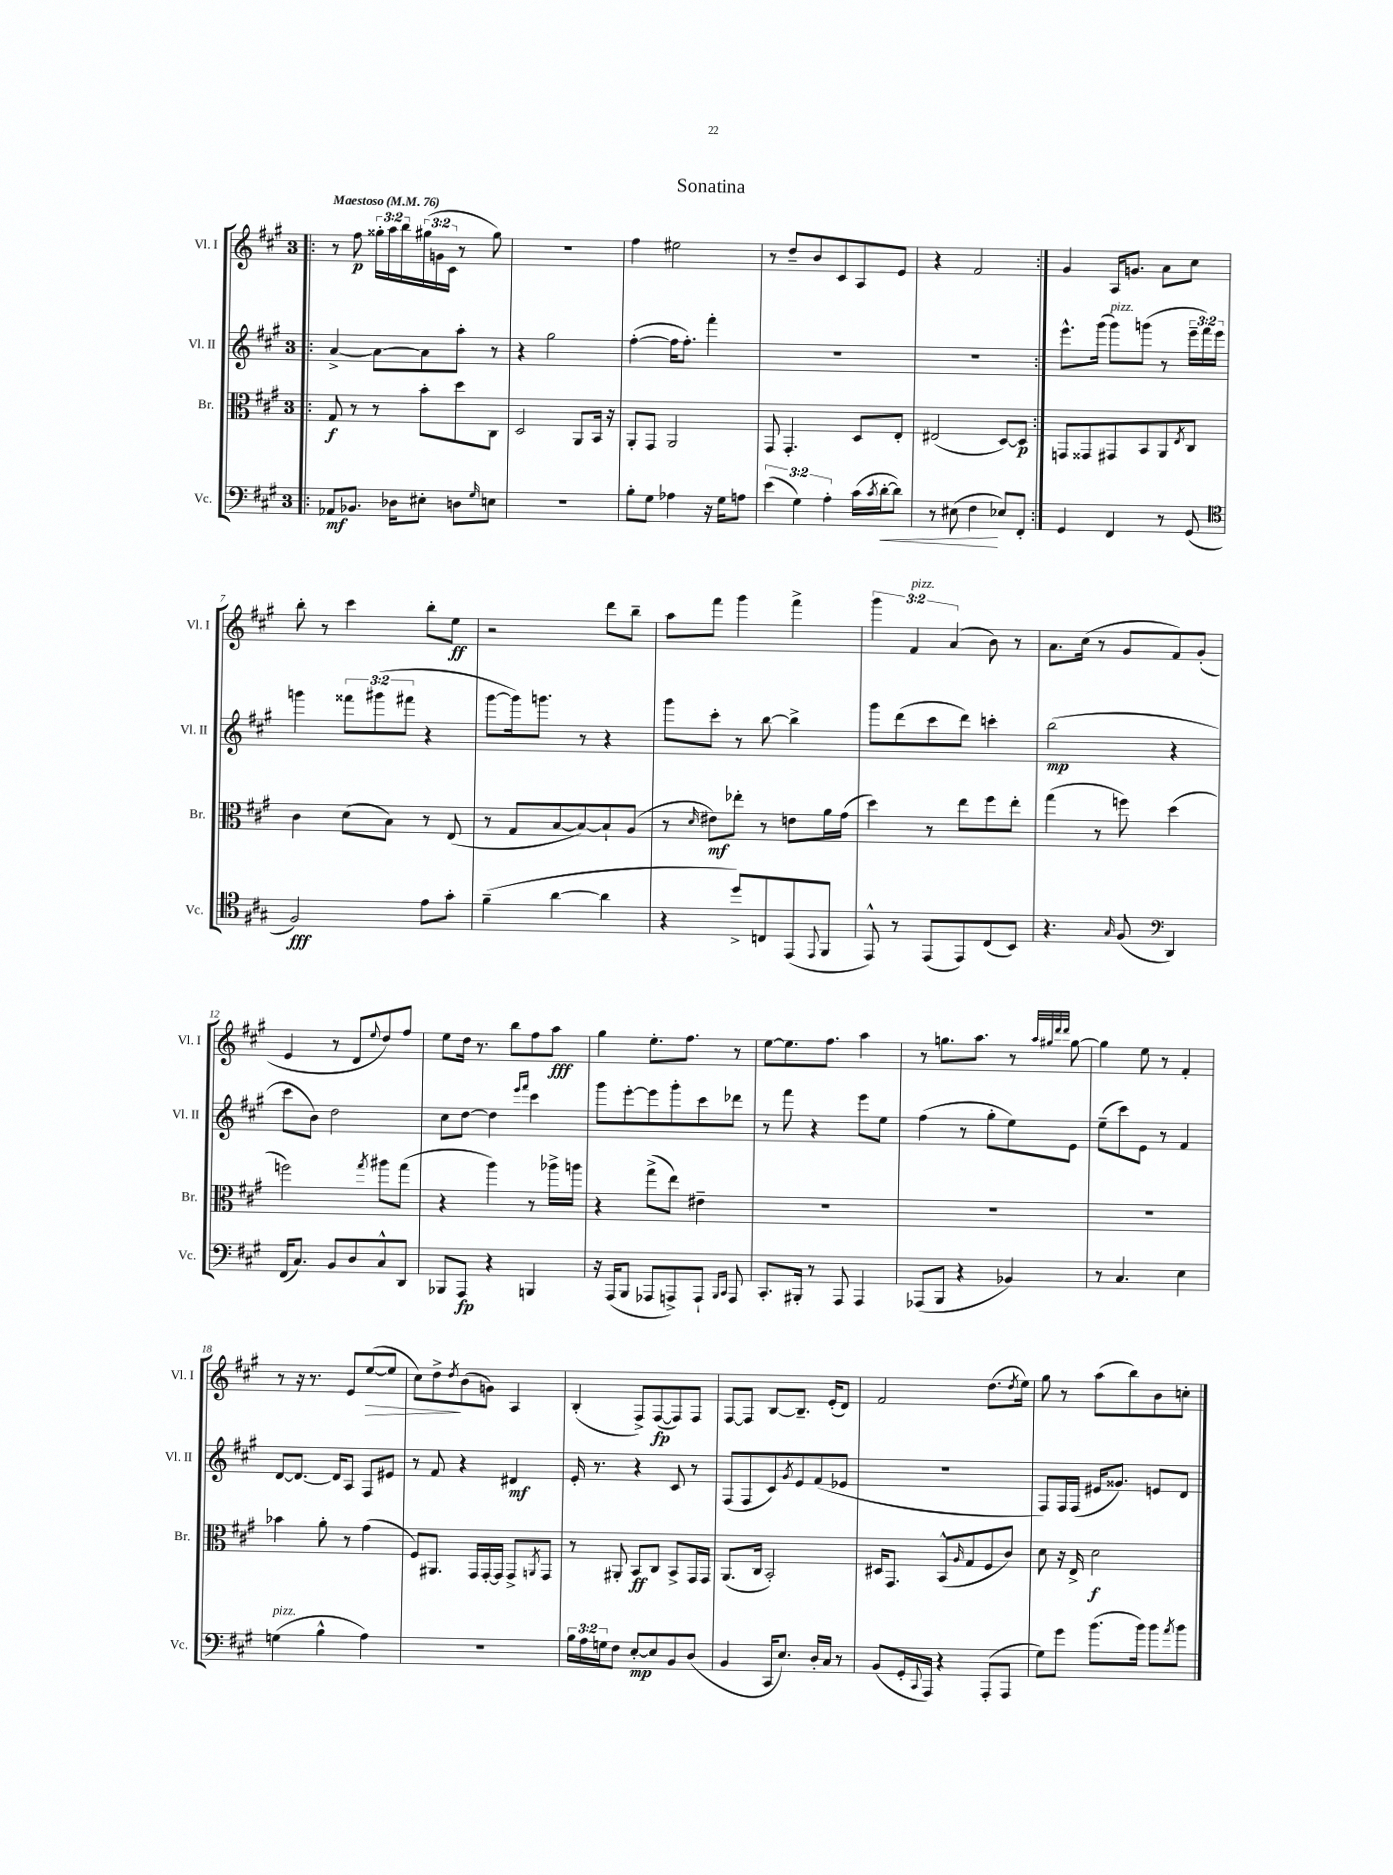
\header { title = "Sonatina" }
<<
\new StaffGroup <<
\new Staff = "s0" \with { instrumentName = "Vl. I" shortInstrumentName = "Vl. I" } {
    \clef treble \key a \major \once \override Staff.TimeSignature.style = #'single-digit \time 3/4 \override Staff.TupletNumber.text = #tuplet-number::calc-fraction-text \tempo "Maestoso" 4 = 76
    \repeat volta 2 { \bar ".|:" r8 fis''8\p \tuplet 3/2 { gisis''16-. a''16 b''16 } \tuplet 3/2 { gis''16( g'16 cis'16 } r8 gis''8) |
    R2. |
    fis''4 eis''2 |
    r8 d''8-- b'8 cis'8 a8 e'8 |
    r4 fis'2 | }
    gis'4 a16 g'8. a'8 cis''8 |
    b''8-. r8 cis'''4 b''8-. e''8\ff |
    r2 d'''8 b''8-- |
    a''8 fis'''8 gis'''4 fis'''4-> |
    \tuplet 3/2 { gis'''4 fis'4^\markup { \italic "pizz." } a'4( } b'8) r8 |
    a'8. cis''16( r8 gis'8 fis'8) gis'8-.( |
    e'4 r8 d'8 \appoggiatura { e''8 } d''8) fis''8 |
    e''8 d''16 r8. b''8 fis''8 a''8\fff |
    gis''4 e''8.-. fis''8. r8 |
    e''8~ e''8. fis''8. a''4 |
    r8 g''8. a''8. r8 \grace { a''32 gis''32 d'''32 d'''32 } gis''8~ |
    gis''4 e''8 r8 fis'4-. |
    r8 r16 r8. e'8 e''8~\>( e''8 |
    cis''8) d''8->\! \acciaccatura { d''8 } b'8( g'8) a4 |
    b4-.( fis8->) fis8~\fp( fis8) fis8 |
    fis8~ fis8 b8~ b8.-- e'16-.( d'8) |
    fis'2 d''8.( \acciaccatura { d''8 } e''16) |
    gis''8 r8 a''8( b''8) b'8 c''8-. \bar "|." |
}
\new Staff = "s1" \with { instrumentName = "Vl. II" shortInstrumentName = "Vl. II" } {
    \clef treble \key a \major \once \override Staff.TimeSignature.style = #'single-digit \time 3/4 \override Staff.TupletNumber.text = #tuplet-number::calc-fraction-text
    \repeat volta 2 { \bar ".|:" a'4~-> a'8~ a'8 a''8-. r8 |
    r4 gis''2 |
    fis''4~-.( fis''16 fis''8.-.) fis'''4-. |
    R2. |
    R2. | }
    e'''8.-^ gis'''16( gis'''8^\markup { \italic "pizz." }) g'''8( r8 \tuplet 3/2 { e'''16-- fis'''16) e'''16 } |
    g'''4 \tuplet 3/2 { fisis'''8 gis'''8( fis'''8 } r4 |
    gis'''8~ gis'''16) g'''8. r8 r4 |
    gis'''8 cis'''8-. r8 b''8~ b''4-> |
    gis'''8 d'''8( cis'''8 d'''8) c'''4-. |
    b''2\mp( r4 |
    cis'''8 b'8) d''2 |
    cis''8 d''8~ d''4 \grace { e'''16 fis'''16 } cis'''4 |
    gis'''8 e'''8~-. e'''8 gis'''8-. cis'''8 des'''8 |
    r8 fis'''8 r4 e'''8 e''8 |
    fis''4( r8 gis''8-. e''8) e'8 |
    e''8--( cis'''8) e'8 r8 fis'4 |
    d'8~ d'8.~ d'16 a8 fis8 eis'8 |
    r8 fis'8 r4 dis'4\mf |
    e'16-. r8. r4 cis'8 r8 |
    fis8( fis8 cis'8) \acciaccatura { gis'8 } e'8 fis'8( ees'8 |
    R2. |
    fis8) fis16 fis16( eis'16 gisis'8.) e'8 d'8 \bar "|." |
}
\new Staff = "s2" \with { instrumentName = "Br." shortInstrumentName = "Br." } {
    \clef alto \key a \major \once \override Staff.TimeSignature.style = #'single-digit \time 3/4
    \repeat volta 2 { \bar ".|:" gis8\f r8 r8 b'8-. d''8 cis8 |
    d2 a,8 b,16 r16 |
    a,8-. gis,8 a,2 |
    gis,8 gis,4.-. d8 e8-. |
    eis2( d8~) d8\p | }
    g,8 gisis,8 gis,8 b,8 a,8 \acciaccatura { e8 } cis8 |
    cis'4 d'8( b8) r8 e8( |
    r8 gis8 b8~ b8~) b8-! a8( |
    r8 \grace { d'16 } eis'8\mf) ees''8-. r8 e'8 a'16 gis'16( |
    d''4) r8 e''8 fis''8 e''8-. |
    gis''4( r8 f''8) d''4( |
    f''2) \acciaccatura { gis''8 } ais''8 gis''8( |
    r4 a''4) r8 aes''16-> a''16 |
    r4 gis''8->( e''8) eis'4-- |
    R2. |
    R2. |
    R2. |
    bes'4 a'8-. r8 gis'4( |
    fis8) ais,8. gis,16 gis,16~-. gis,16 gis,8-> \acciaccatura { a,8 } gis,8 |
    r8 ais,8-. b,8\ff cis8 b,8-> gis,16 gis,16 |
    a,8.( cis16 b,2-.) |
    dis16 gis,8. b,8-^( \grace { a16 } gis8 fis8 cis'8) |
    d'8 r16 e16-> d'2\f \bar "|." |
}
\new Staff = "s3" \with { instrumentName = "Vc." shortInstrumentName = "Vc." } {
    \clef bass \key a \major \once \override Staff.TimeSignature.style = #'single-digit \time 3/4 \override Staff.TupletNumber.text = #tuplet-number::calc-fraction-text
    \repeat volta 2 { \bar ".|:" aes,8\mf bes,8. des16 eis8-. d8 \grace { gis16 } e8 |
    R2. |
    b8-. gis8 aes4 r16 gis16 a8 |
    \tuplet 3/2 { e'4( gis4) a4-. } cis'16( \acciaccatura { cis'8 } d'16~-.\< d'8) |
    r8 eis8( fis4\! ees8) fis,8-. | }
    gis,4 fis,4 r8 gis,8( |
    \clef tenor fis2\fff) e'8 gis'8-. |
    fis'4--( a'4~ a'4 |
    r4 d''8->) c8 e,8( \appoggiatura { e,8 } fis,8 |
    e,8-^) r8 e,8( e,8) cis8( b,8) |
    r4. \grace { gis16 } fis8( \clef bass d,4) |
    fis,16( cis8.) b,8 d8 cis8-^ d,8 |
    bes,,8 a,,8\fp r4 b,,4 |
    r16 a,,16( b,,8 aes,,8 a,,8->) a,,8-! \grace { b,,16 cis,16 } a,,8 |
    cis,8.-. bis,,16-. r8 a,,8 a,,4 |
    aes,,8( b,,8 r4 bes,4) |
    r8 cis4. e4 |
    g4^\markup { \italic "pizz." }( b4-^ a4) |
    R2. |
    \tuplet 3/2 { b16 a16 g16 } fis8 e8~-.\mp e8 b,8 d8( |
    b,4 cis,16 e8.) d16-. cis16 r8 |
    b,8( gis,16-. \appoggiatura { cis,8 } a,,16) r4 a,,8-.( a,,8 |
    gis8) gis'8 b'8.( b'16) b'8 \acciaccatura { a'8 } b'8 \bar "|." |
}
>>
>>
